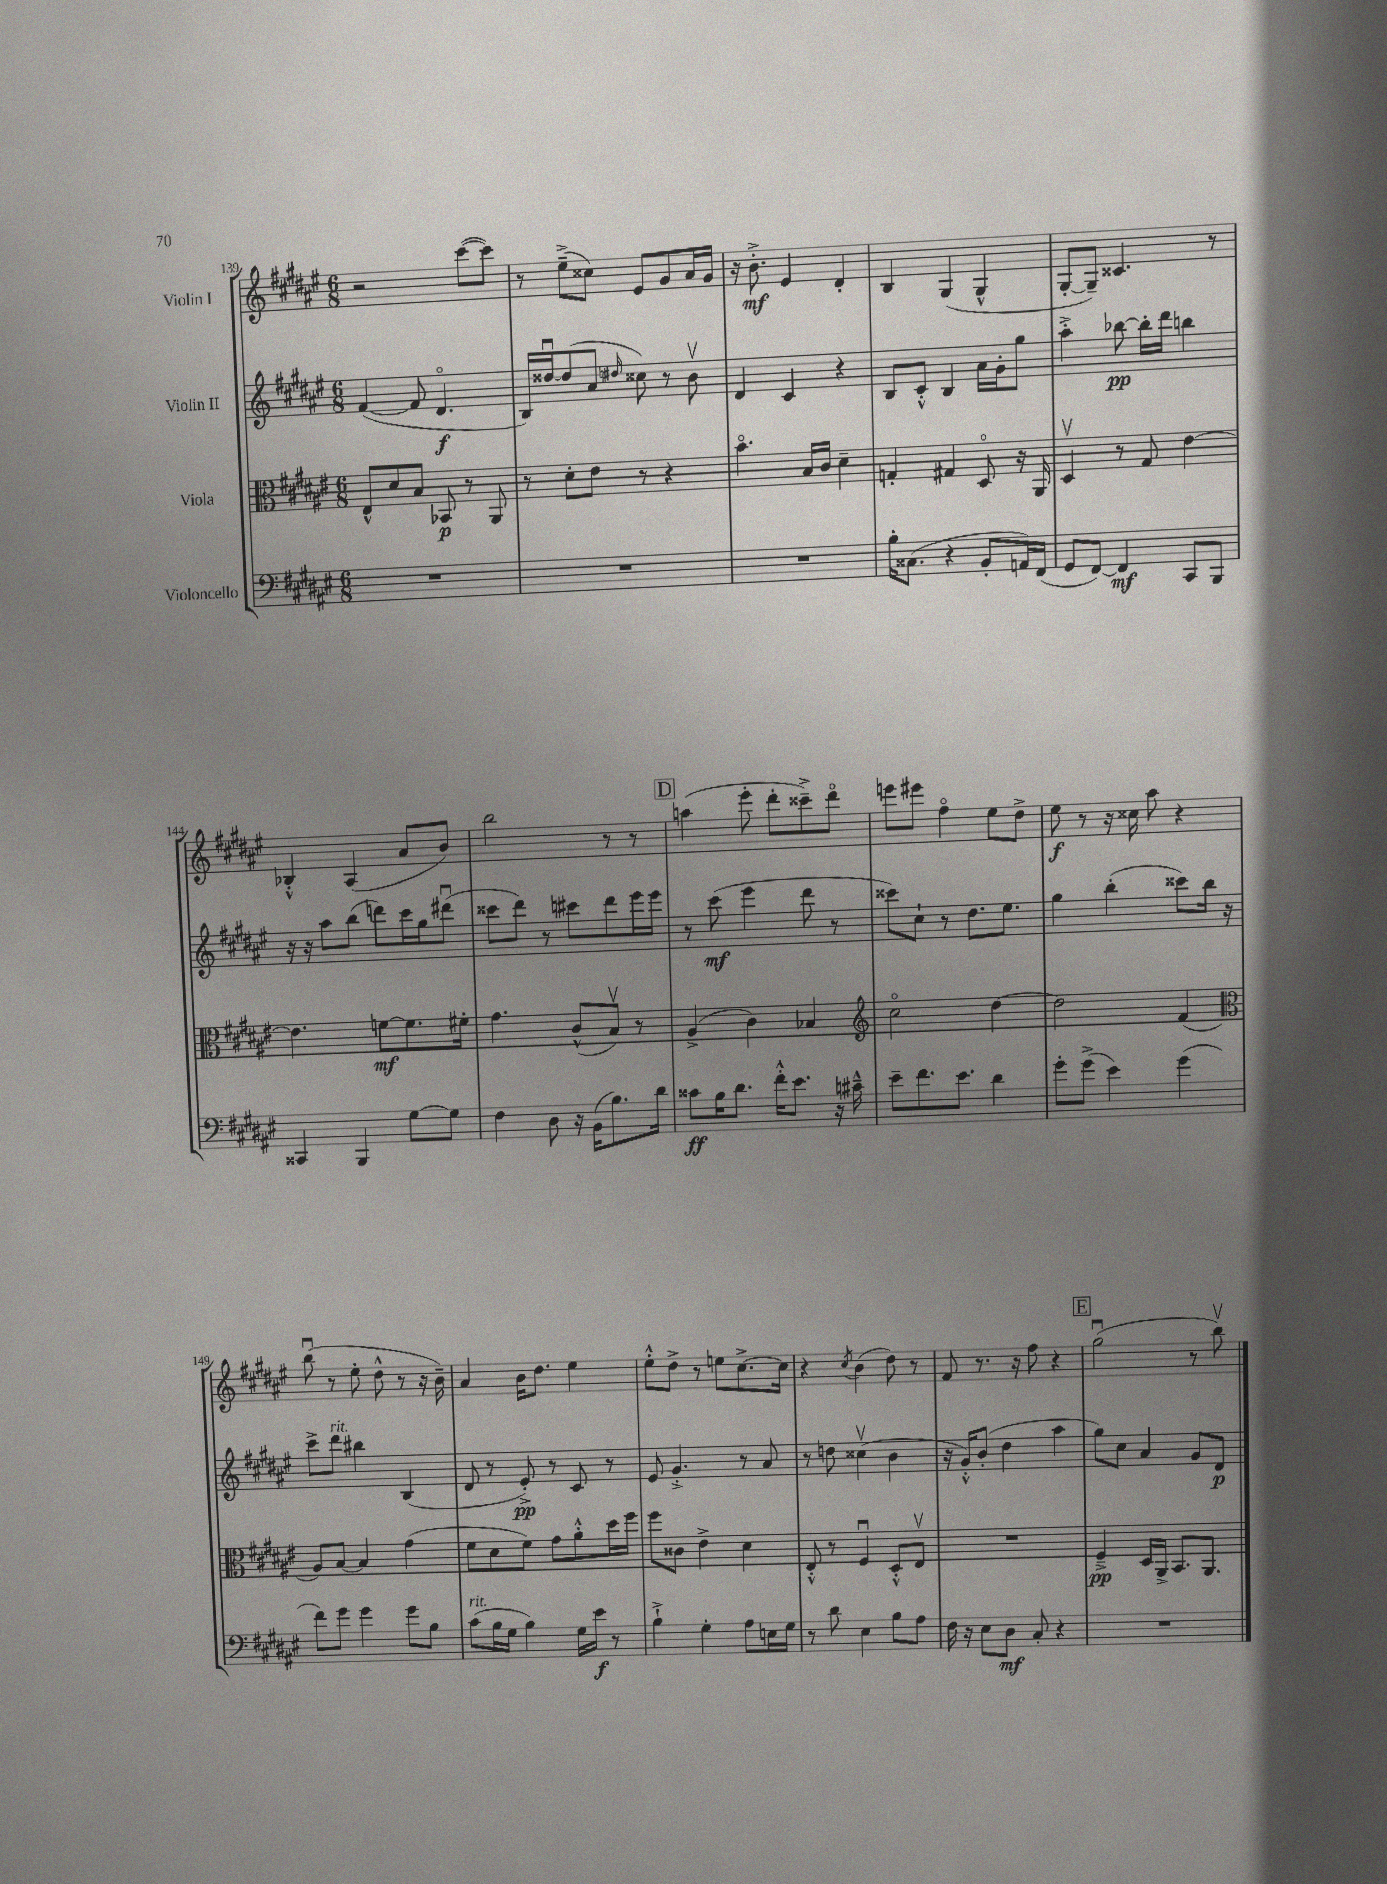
<<
\new StaffGroup <<
\new Staff = "s0" \with { instrumentName = "Violin I" } {
    \clef treble \key fis \major \numericTimeSignature \time 6/8
    r2 cis'''8~( cis'''8) |
    r8 eis''8--->( cisis''8) eis'8 gis'8 ais'16 gis'16 |
    r16 b'8.-.->\mf eis'4 dis'4-. |
    b4 gis4( gis4-^ |
    gis8~-. gis8--) cisis'4. r8 |
    bes4-.-^ ais4( ais'8 b'8) |
    b''2 r8 r8 |
    \mark \markup { \box "D" } a''4( eis'''8-. dis'''8-. cisis'''8--->) dis'''8\flageolet |
    e'''8 eis'''8 fis''4\flageolet eis''8 dis''8-> |
    eis''8\f r8 r16 cisis''16 ais''8 r4 |
    b''8\downbow( r8 eis''8-. dis''8-^ r8 r16 b'16--) |
    ais'4 b'16 dis''8. eis''4 |
    eis''8-.-^ dis''8-> r8 e''8 cis''8.~-> cis''16 |
    r4 \acciaccatura { cis''8 } b'4( dis''8) r8 |
    fis'8 r8. r16 fis''8 r4 |
    \mark \markup { \box "E" } gis''2\downbow( r8 b''8\upbow) \bar "|." |
}
\new Staff = "s1" \with { instrumentName = "Violin II" } {
    \clef treble \key fis \major \numericTimeSignature \time 6/8
    fis'4~( fis'8 dis'4.\flageolet\f |
    b16) disis''16~\downbow disis''8( ais'8 \grace { dis''16 } cisis''8) r8 b'8\upbow |
    dis'4 cis'4 r4 |
    b8 cis'8-.-^ b4 ais'16 gis'16-. gis''8 |
    ais''4-.-> bes''8~\pp bes''16-. dis'''16 b''4 |
    r16 r16 ais''8 b''8( d'''8) cis'''16 gis''16 dis'''8\downbow( |
    cisis'''8 dis'''8) r8 cis'''8 dis'''8 eis'''16 eis'''16 |
    \mark \markup { \box "D" } r8 cis'''8\mf( eis'''4 dis'''8 r8 |
    cisis'''8) cis''8-! r8 dis''8. eis''8. |
    gis''4 b''4-.( cisis'''8) b''16 r16 |
    cis'''8-> dis'''8^\markup { \italic "rit." } bis''4 b4( |
    dis'8 r8 eis'8-.->\pp) r8 cis'8 r8 |
    eis'8 gis'4.-.-> r8 ais'8 |
    r8 d''8 cisis''4\upbow( b'4 |
    r16 gis'16-.-^) b'8-.( dis''4 ais''4 |
    \mark \markup { \box "E" } gis''8) cis''8 ais'4 gis'8 dis'8\p \bar "|." |
}
\new Staff = "s2" \with { instrumentName = "Viola" } {
    \clef alto \key fis \major \numericTimeSignature \time 6/8
    eis8-^ dis'8 b8 bes,8\p r8 ais,8 |
    r8 dis'8-. eis'8 r8 r4 |
    b'4.\flageolet b16 cis'16 dis'4-- |
    g4-. gis4 dis8\flageolet r16 ais,16 |
    dis4\upbow r8 gis8 eis'4~ |
    eis'4. f'8~\mf f'8. fis'16-. |
    gis'4. cis'8-^( b8\upbow) r8 |
    \mark \markup { \box "D" } ais4->( cis'4) bes4 |
    \clef treble cis''2\flageolet dis''4~ |
    dis''2 fis'4( |
    \clef alto ais8) b8~ b4 gis'4( |
    fis'8 dis'8 fis'8) gis'8 ais'8-.-^ dis''16 fis''16 |
    fis''8 cisis'8 eis'4-> dis'4 |
    eis8-.-^ r8 fis4\downbow dis8-.-^ eis8\upbow |
    R2. |
    \mark \markup { \box "E" } fis4--->\pp dis16 ais,16-> b,8. ais,8. \bar "|." |
}
\new Staff = "s3" \with { instrumentName = "Violoncello" } {
    \clef bass \key fis \major \numericTimeSignature \time 6/8
    R2. |
    R2. |
    R2. |
    b16-. cisis8.( r4 b,8-. a,16) fis,16( |
    gis,8 fis,8~) fis,4\mf cis,8 b,,8 |
    cisis,4 b,,4 gis8~ gis8 |
    fis4 dis8 r16 b,16( b8.) dis'16 |
    \mark \markup { \box "D" } cisis'8\ff b16 dis'8. fis'16-.-^ eis'8. r16 cis'16---^ |
    eis'8-- fis'8. eis'8. dis'4 |
    gis'8-. gis'8->( eis'4) gis'4( |
    fis'8) gis'8 gis'4 gis'8 b8 |
    cis'8^\markup { \italic "rit." }( b16 gis16 b4) gis16 eis'16\f r8 |
    b4-!-> gis4-. ais8 e16 gis16 |
    r8 dis'8 eis4 b8 ais8 |
    fis16 r16 eis8 dis8\mf cis8-. r4 |
    \mark \markup { \box "E" } R2. \bar "|." |
}
>>
>>
\layout { \context { \Score currentBarNumber = #139 } }
